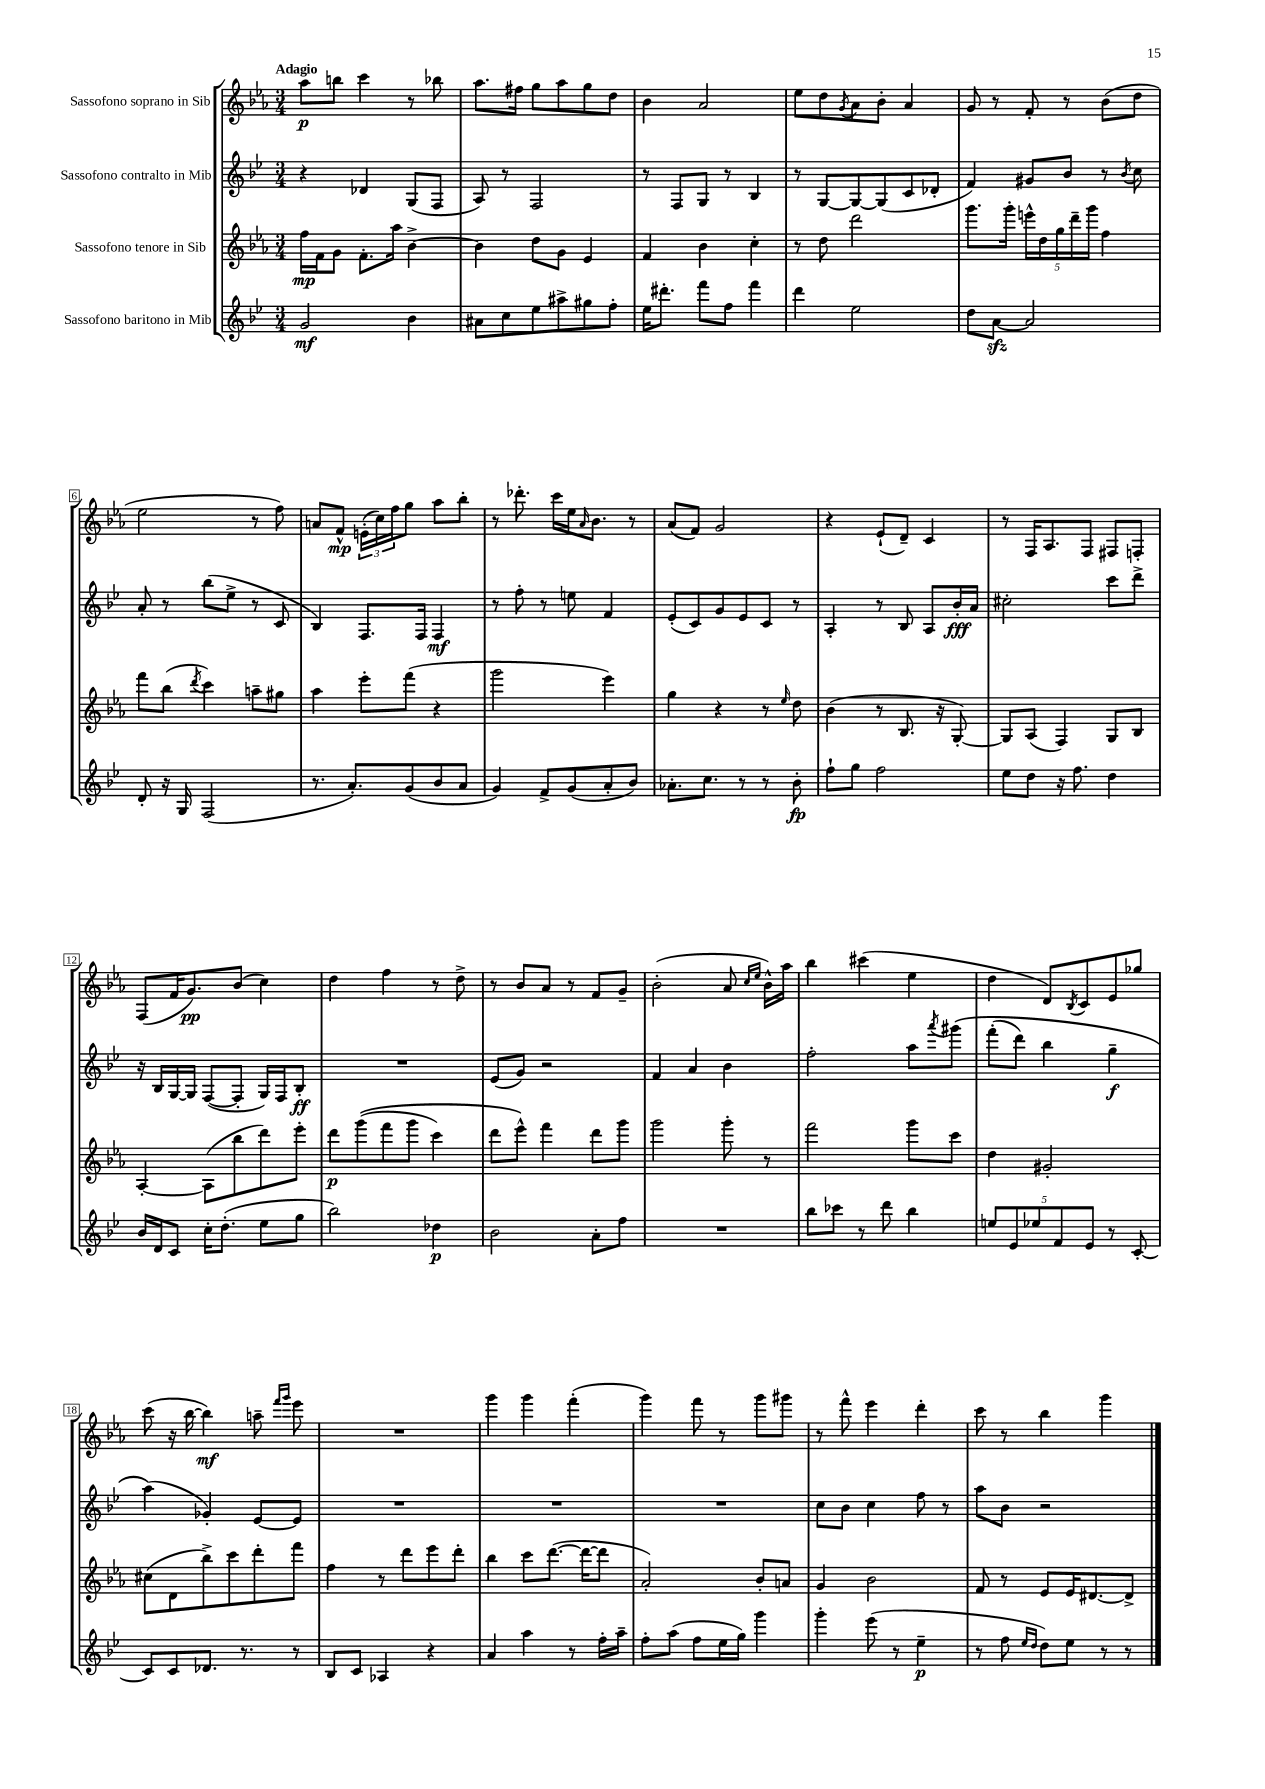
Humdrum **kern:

**kern	**kern	**kern	**kern
*staff4	*staff3	*staff2	*staff1
*clefG2	*clefG2	*clefG2	*clefG2
*k[b-e-]	*k[b-e-a-]	*k[b-e-]	*k[b-e-a-]
*M3/4	*M3/4	*M3/4	*M3/4
2g	16ff	4r	8aa-
.	16f	.	.
.	8g	.	8bb
.	8.f'	4d-	4ccc
.	16aa-	.	.
4b-	[4b-^	(8G	8r
.	.	8F	8bb-
=	=	=	=
8a#	4b-]	8A)	8.aa-
8cc	.	8r	.
.	.	.	16ff#
8ee-	8dd	2F	8gg
8aa#^	8g	.	8aa-
8gg#	4e-	.	8gg
8ff'	.	.	8dd
=	=	=	=
16ee-	4f	8r	4b-
8.ddd#'	.	.	.
.	.	8F	.
8fff	4b-	8G	2a-
8ff	.	8r	.
4fff	4cc'	4B-	.
=	=	=	=
4ddd	8r	8r	8ee-
.	8dd	[8G	8dd
.	.	.	8qg
2ee-	2ddd	8G_	8a-
.	.	(8G]	8b-'
.	.	8c	4a-
.	.	8d-'	.
=	=	=	=
8dd	8.ggg	4f)	8g
[8a	.	.	8r
.	16ggg'	.	.
2a]	20eee^^	8g#	8f'
.	20dd	.	.
.	20gg	.	.
.	.	8b-	8r
.	20ddd~	.	.
.	20ggg	.	.
.	4ff	8r	(8b-
.	.	8qb-	.
.	.	8cc	8dd
=	=	=	=
8d'	8fff	8a'	2ee-
16r	(8bb-	8r	.
16G	.	.	.
.	8qddd	.	.
(2F	4ccc)	(8bb-	.
.	.	8ee-^	.
.	8aa~	8r	8r
.	8gg#	8c	8ff)
=	=	=	=
8.r	4aa-	4B-)	8a
.	.	.	8f^^
8.a')	.	.	.
.	8eee-'	8.F	(24e'
.	.	.	24cc)
.	.	.	24ff
(8g	(8fff	.	8gg
.	.	16F	.
8b-	4r	4F	8aa-
8a	.	.	8bb-'
=	=	=	=
4g)	2ggg	8r	8r
.	.	8ff'	8.ddd-'
8f^	.	8r	.
.	.	.	16ccc
(8g	.	8ee	16ee-
.	.	.	16qqa-
.	.	.	8.b-
8a'	4eee-)	4f	.
8b-)	.	.	8r
=	=	=	=
8.a-'	4gg	(8e-'	(8a-
.	.	8c)	8f)
8.cc	.	.	.
.	4r	8g	2g
8r	.	8e-	.
8r	8r	8c	.
.	16qqee-	.	.
8b-'	8dd	8r	.
=	=	=	=
8ff`	(4b-	4A'	4r
8gg	.	.	.
2ff	8r	8r	(8e-`
.	8.B-	8B-	8d~)
.	.	8A	4c
.	16r	.	.
.	[8G')	16b-'	.
.	.	16a	.
=	=	=	=
8ee-	8G]	2cc#'	8r
8dd	(8A-	.	16F
.	.	.	8.A-
16r	4F)	.	.
8.ff	.	.	.
.	.	.	8F
4dd	8G	8ccc	8F#
.	8B-	8ddd^	8F'
=	=	=	=
16b-	[4A-'	16r	(8F
16d	.	16B-	.
8c	.	[16G	16f
.	.	16G]	8.g)
16cc'	(8A-]	([8F	.
(8.dd'	.	.	.
.	8bb-	8F']	(8b-
8ee-	8ddd)	16G)	4cc)
.	.	16F	.
8gg	8eee-'	8B-'	.
=	=	=	=
2bb-)	8ddd	2.r	4dd
.	&((8ggg	.	.
.	8fff	.	4ff
.	8ggg	.	.
4dd-	4ccc)	.	8r
.	.	.	8dd^
=	=	=	=
2b-	8ddd	(8e-	8r
.	8eee-^^&)	8g)	8b-
.	4fff	2r	8a-
.	.	.	8r
8a'	8ddd	.	8f
8ff	8ggg	.	8g~
=	=	=	=
2.r	2ggg	4f	(2b-'
.	.	4a	.
.	8ggg'	4b-	8a-
.	.	.	16qqcc
.	.	.	16qqee-
.	8r	.	16b-^^)
.	.	.	16aa-
=	=	=	=
8bb-	2fff	2ff'	4bb-
8ccc-	.	.	.
8r	.	.	(4ccc#
8ddd	.	.	.
4bb-	8ggg	8aa	4ee-
.	.	8qaaa	.
.	8ccc	&(8ggg#	.
=	=	=	=
10ee	4dd	(8fff'	4dd
10e-	.	.	.
.	.	8ddd)	.
10ee-	.	.	.
.	2g#'	4bb-	8d)
10f	.	.	.
.	.	.	8qB-
.	.	.	8c
10e-	.	.	.
8r	.	4gg~	8e-
[8c'	.	.	8gg-
=	=	=	=
8c]	(8cc#	(4aa&)	(8ccc
8c	8d	.	16r
.	.	.	[16bb-
8.d-	8bb-^)	4g-')	4bb-])
.	8ccc	.	.
8.r	.	.	.
.	8ddd'	[8e-	8aa~
.	.	.	16qqfff
.	.	.	16qqggg
8r	8fff	8e-]	8eee-
=	=	=	=
8B-	4ff	2.r	2.r
8c	.	.	.
4A-	8r	.	.
.	8ddd	.	.
4r	8eee-	.	.
.	8ddd'	.	.
=	=	=	=
4a	4bb-	2.r	4ggg
4aa	8ccc	.	4ggg
.	([8.ddd	.	.
8r	.	.	(4fff'
.	16ddd_	.	.
16ff'	8ddd]	.	.
16aa~	.	.	.
=	=	=	=
8ff'	2a-')	2.r	4ggg)
(8aa	.	.	.
8ff	.	.	8fff
16ee-	.	.	8r
16gg)	.	.	.
4ggg	8b-'	.	8ggg
.	8a	.	8ggg#
=	=	=	=
4ggg'	4g	8cc	8r
.	.	8b-	8fff^^
(8eee-	2b-	4cc	4eee-
8r	.	.	.
4ee-~	.	8ff	4ddd'
.	.	8r	.
=	=	=	=
8r	8f	8aa	8ccc
8ff	8r	8b-	8r
16qqee-	.	.	.
16qqdd	.	.	.
8dd)	8e-	2r	4bb-
8ee-	16e-	.	.
.	[8.d#	.	.
8r	.	.	4ggg
8r	8d#^]	.	.
==	==	==	==
*-	*-	*-	*-
